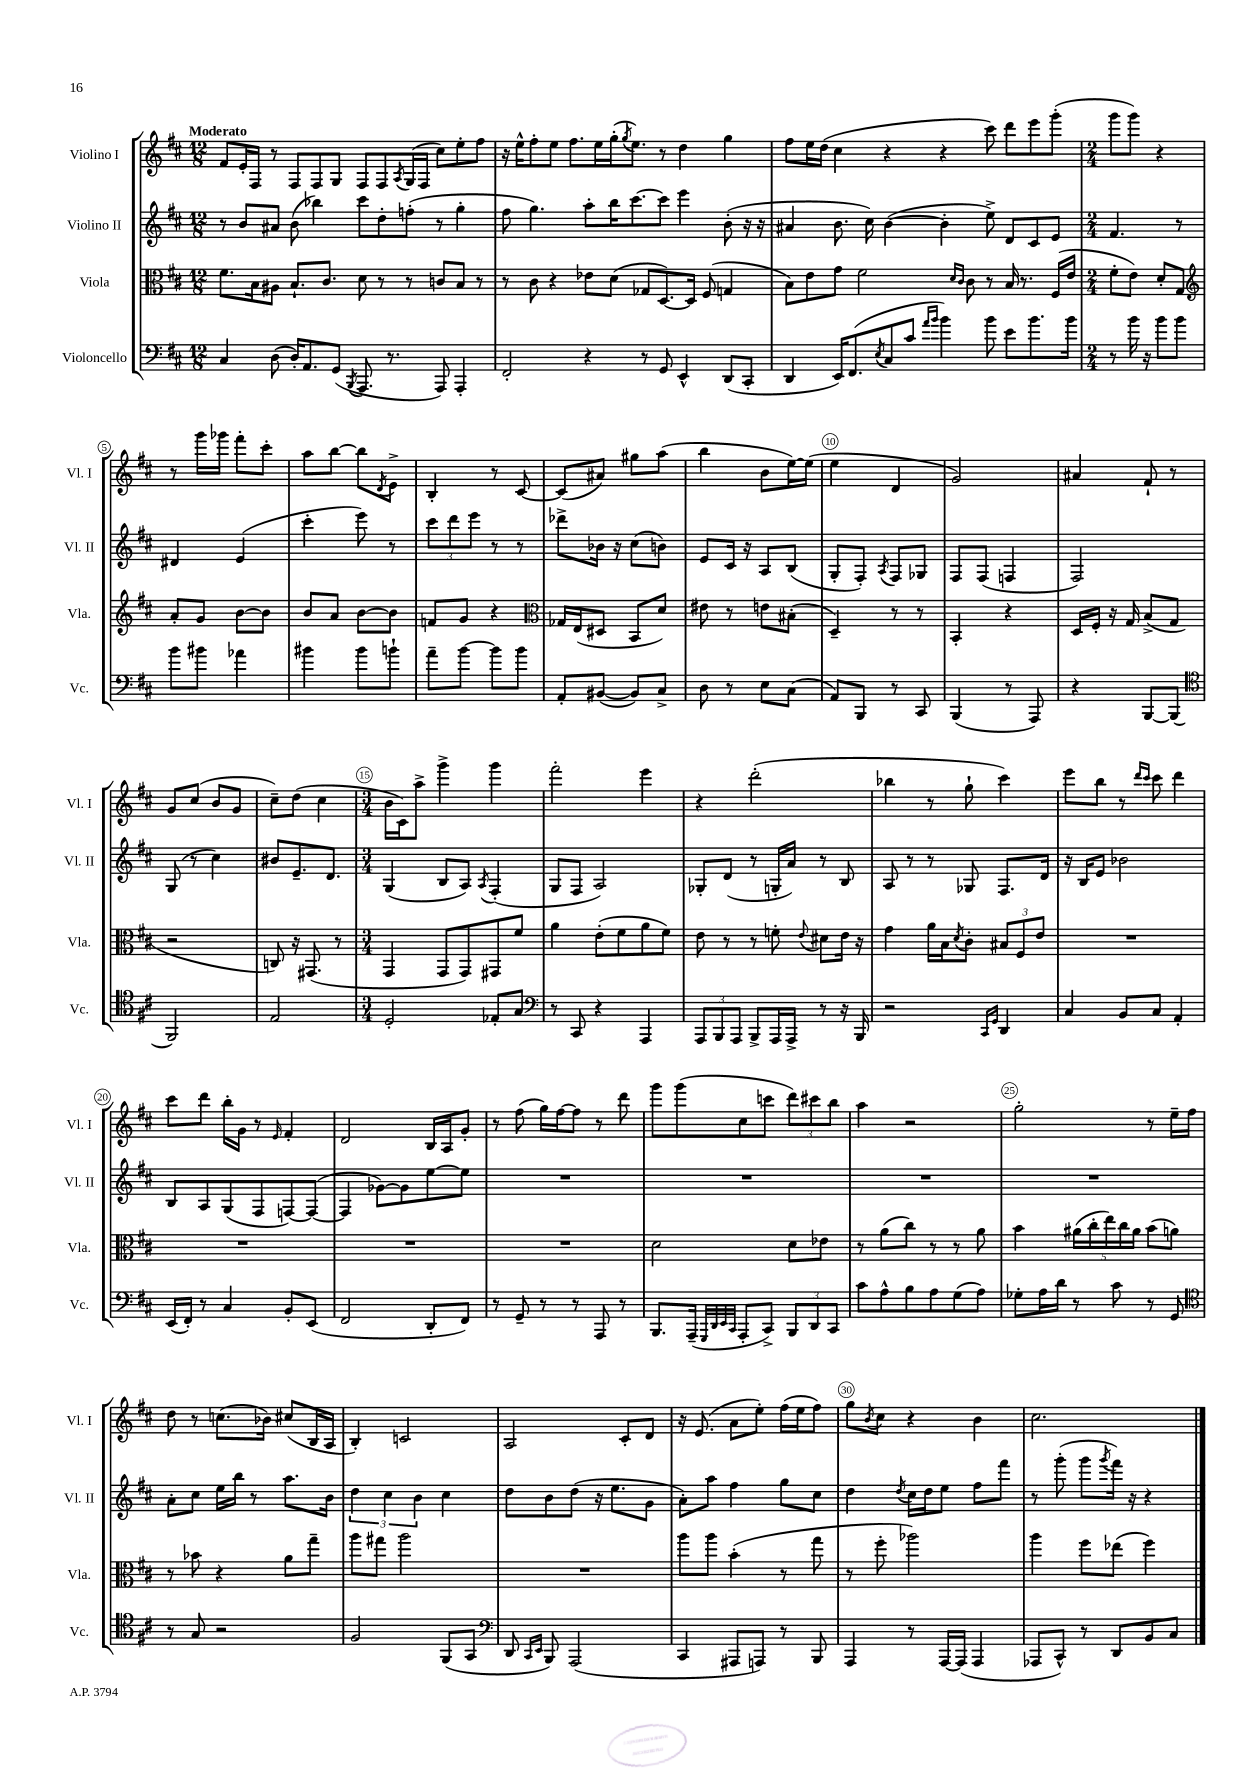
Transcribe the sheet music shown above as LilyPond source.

<<
\new StaffGroup <<
\new Staff = "s0" \with { instrumentName = "Violino I" shortInstrumentName = "Vl. I" } {
    \clef treble \key d \major \numericTimeSignature \time 12/8 \tempo "Moderato"
    fis'8 e'16-. fis16 r8 fis8 fis8 g8 fis8 fis8 \acciaccatura { a8 } g16( fis16 cis''8) e''8-. fis''8 |
    r16 e''16-^ fis''8-. e''8 fis''8. e''16 g''16-.( \acciaccatura { g''8 } e''8.) r8 d''4 g''4 |
    fis''8 e''16 d''16( cis''4 r4 r4 cis'''8) d'''8 e'''8 g'''8-.( |
    \numericTimeSignature \time 2/4 g'''8 g'''8) r4 |
    r8 g'''16 ges'''16 fis'''8-. cis'''8-. |
    a''8 b''8~ b''8 \acciaccatura { d'8 } e'8-> |
    b4-. r8 cis'8~ |
    cis'8( ais'8) gis''8 a''8( |
    b''4 b'8 e''16~) e''16( |
    e''4 d'4 |
    g'2) |
    ais'4 fis'8-! r8 |
    g'8 cis''8( b'8 g'8 |
    cis''8--) d''8( cis''4 |
    \numericTimeSignature \time 3/4 b'16 cis'16) a''8-> g'''4-> g'''4 |
    fis'''2-. e'''4 |
    r4 d'''2-.( |
    bes''4 r8 g''8-! cis'''4) |
    e'''8 b''8 r8 \grace { d'''16 cis'''16 } cis'''8 d'''4 |
    cis'''8 d'''8 b''16-. g'16 r8 \grace { e'16 } fis'4-. |
    d'2 b16 a16 g'8-. |
    r8 fis''8( g''16) fis''16~ fis''8 r8 d'''8 |
    g'''8 g'''8( cis''8 c'''8 \tuplet 3/2 { d'''8) cis'''8 b''8 } |
    a''4 r2 |
    g''2-. r8 e''16-- fis''16 |
    d''8 r8 c''8.( bes'16) cis''8( b16 a16 |
    b4-.) c'2 |
    a2 cis'8-. d'8 |
    r16 e'8.( a'8 e''8-.) fis''16( e''16 fis''8) |
    g''8 \acciaccatura { b'8 } cis''8 r4 b'4 |
    cis''2. \bar "|." |
}
\new Staff = "s1" \with { instrumentName = "Violino II" shortInstrumentName = "Vl. II" } {
    \clef treble \key d \major \numericTimeSignature \time 12/8
    r8 b'8 ais'8 b'8( bes''4) cis'''8 d''8-. f''8-.( r8 g''4-. |
    fis''8 g''4.) a''8-. b''16 cis'''8.~ cis'''8 e'''4 b'8-.( r16 r16 |
    ais'4 b'8. cis''16) b'4~( b'4-. e''8->) d'8 cis'8 e'8 |
    \numericTimeSignature \time 2/4 fis'4. r8 |
    dis'4 e'4( |
    cis'''4-. e'''8) r8 |
    \tuplet 3/2 { cis'''8 d'''8 e'''8 } r8 r8 |
    des'''8-> bes'16 r16 cis''8( b'8) |
    e'8 cis'16 r16 a8 b8( |
    g8-. fis8-.) \acciaccatura { a8 } fis8 ges8 |
    fis8 fis8( f4 |
    fis2) |
    g8( r8 cis''4) |
    bis'8 e'8.-- d'8. |
    \numericTimeSignature \time 3/4 g4( b8 a8) \acciaccatura { a8 } fis4-.( |
    g8 fis8 a2) |
    ges8-. d'8( r8 g16-. a'16) r8 b8 |
    a8 r8 r8 ges8 fis8. d'16 |
    r16 b16 e'8 bes'2 |
    b8 a8 g8( fis8 f8~) f8~( |
    f4 ges'8~) ges'8 e''8~ e''8 |
    R2. |
    R2. |
    R2. |
    R2. |
    a'8-. cis''8 e''16 b''16 r8 a''8. b'16 |
    \tuplet 3/2 { d''4 cis''4 b'4 } cis''4 |
    d''8 b'8 d''8( r16 e''8. g'8 |
    a'8-.) a''8 fis''4 g''8 cis''8 |
    d''4 \acciaccatura { d''8 } cis''16 d''16 e''8 fis''8 fis'''8 |
    r8 g'''8-.( g'''8 \acciaccatura { g'''8 } fis'''16) r16 r4 \bar "|." |
}
\new Staff = "s2" \with { instrumentName = "Viola" shortInstrumentName = "Vla." } {
    \clef alto \key d \major \numericTimeSignature \time 12/8
    fis'8. b16 ais8 b8.-! cis'8. d'8 r8 r8 c'8 b8 r8 |
    r8 cis'8 r4 ees'8 d'8( ges8 d8.~) d16 fis8( g4 |
    b8) e'8 g'8 fis'2 \grace { d'16 cis'16 } cis'8 r8 b16 r8. fis16( e'16 |
    \numericTimeSignature \time 2/4 fis'8-. e'8) d'8-. g8 |
    \clef treble a'8-. g'8 b'8~ b'8 |
    b'8 a'8 b'8~ b'8 |
    f'8 g'8 r4 |
    \clef alto ges16 e16( dis8 b,8 d'8) |
    eis'8 r8 e'8 bis8-.( |
    d4--) r8 r8 |
    b,4-. r4 |
    d16 fis16-. r16 g16 b8->( g8 |
    r2 |
    c8) r16 gis,8.( r8 |
    \numericTimeSignature \time 3/4 g,4 g,8 g,8) gis,8 fis'8 |
    a'4 e'8-.( fis'8 a'8 fis'8) |
    e'8 r8 r8 f'8-. \appoggiatura { e'8 } dis'8 e'16 r16 |
    g'4 a'16 b16 \acciaccatura { d'8 } cis'8-. \tuplet 3/2 { bis8 fis8 e'8 } |
    R2. |
    R2. |
    R2. |
    R2. |
    d'2 d'8 ees'8 |
    r8 a'8( cis''8) r8 r8 a'8 |
    b'4 \tuplet 5/4 { ais'16( cis''16-. e''16) cis''16 ais'16 } b'8( a'8) |
    r8 bes'8 r4 a'8 g''8-- |
    a''8 gis''8 a''2 |
    R2. |
    a''8 a''8 b'4-.( r8 g''8 |
    r8 fis''8-. aes''2) |
    a''4 fis''8 ees''8( fis''4) \bar "|." |
}
\new Staff = "s3" \with { instrumentName = "Violoncello" shortInstrumentName = "Vc." } {
    \clef bass \key d \major \numericTimeSignature \time 12/8
    cis4 d8( d16-.) a,8. g,8( \acciaccatura { b,,8 } a,,8. r8. a,,8) a,,4-. |
    fis,2-. r4 r8 g,8 e,4-^ d,8( cis,8-. |
    d,4 e,16) fis,8.( \acciaccatura { e8 } cis8 cis'8 \grace { a'16 b'16 } b'4) b'8 e'8 b'8. b'16 |
    \numericTimeSignature \time 2/4 r8 b'16 r16 b'8 b'8 |
    b'8 bis'8 aes'4 |
    bis'4 bis'8 b'8-! |
    a'8-- b'8~ b'8 b'8 |
    a,8-. bis,8~( bis,8) cis8-> |
    d8 r8 e8 cis8( |
    a,8) b,,8 r8 cis,8 |
    b,,4( r8 a,,8) |
    r4 b,,8~ b,,8( |
    \clef tenor fis,2) |
    e2 |
    \numericTimeSignature \time 3/4 d2-. ees8-. g8 |
    \clef bass r8 cis,8 r4 a,,4 |
    \tuplet 3/2 { a,,8 b,,8 a,,8 } b,,8-> a,,16 a,,16-> r8 r16 b,,16 |
    r2 \grace { cis,16 g,16 } d,4 |
    cis4 b,8 cis8 a,4-. |
    e,16( fis,16-.) r8 cis4 b,8-. e,8( |
    fis,2 d,8-. fis,8) |
    r8 g,8-- r8 r8 a,,8 r8 |
    b,,8. a,,16--( \grace { g,,32 d,32 e,32 cis,32 } a,,8-. cis,8->) \tuplet 3/2 { b,,8 d,8 cis,8 } |
    cis'8 a8-^ b8 a8 g8( a8) |
    ges8-. a16 d'16 r8 cis'8 r8 g,8 |
    \clef tenor r8 g8 r2 |
    fis2 fis,8( g,8 |
    \clef bass d,8 \grace { cis,16 e,16 } b,,8) a,,2( |
    cis,4 ais,,8 a,,8) r8 b,,8 |
    a,,4 r8 a,,16~ a,,16( a,,4 |
    aes,,8 cis,8-^) r8 d,8 b,8 cis8 \bar "|." |
}
>>
>>
\layout { \context { \Score \override BarNumber.break-visibility = ##(#f #t #t) barNumberVisibility = #(every-nth-bar-number-visible 5) \override BarNumber.stencil = #(make-stencil-circler 0.1 0.3 ly:text-interface::print) } }
